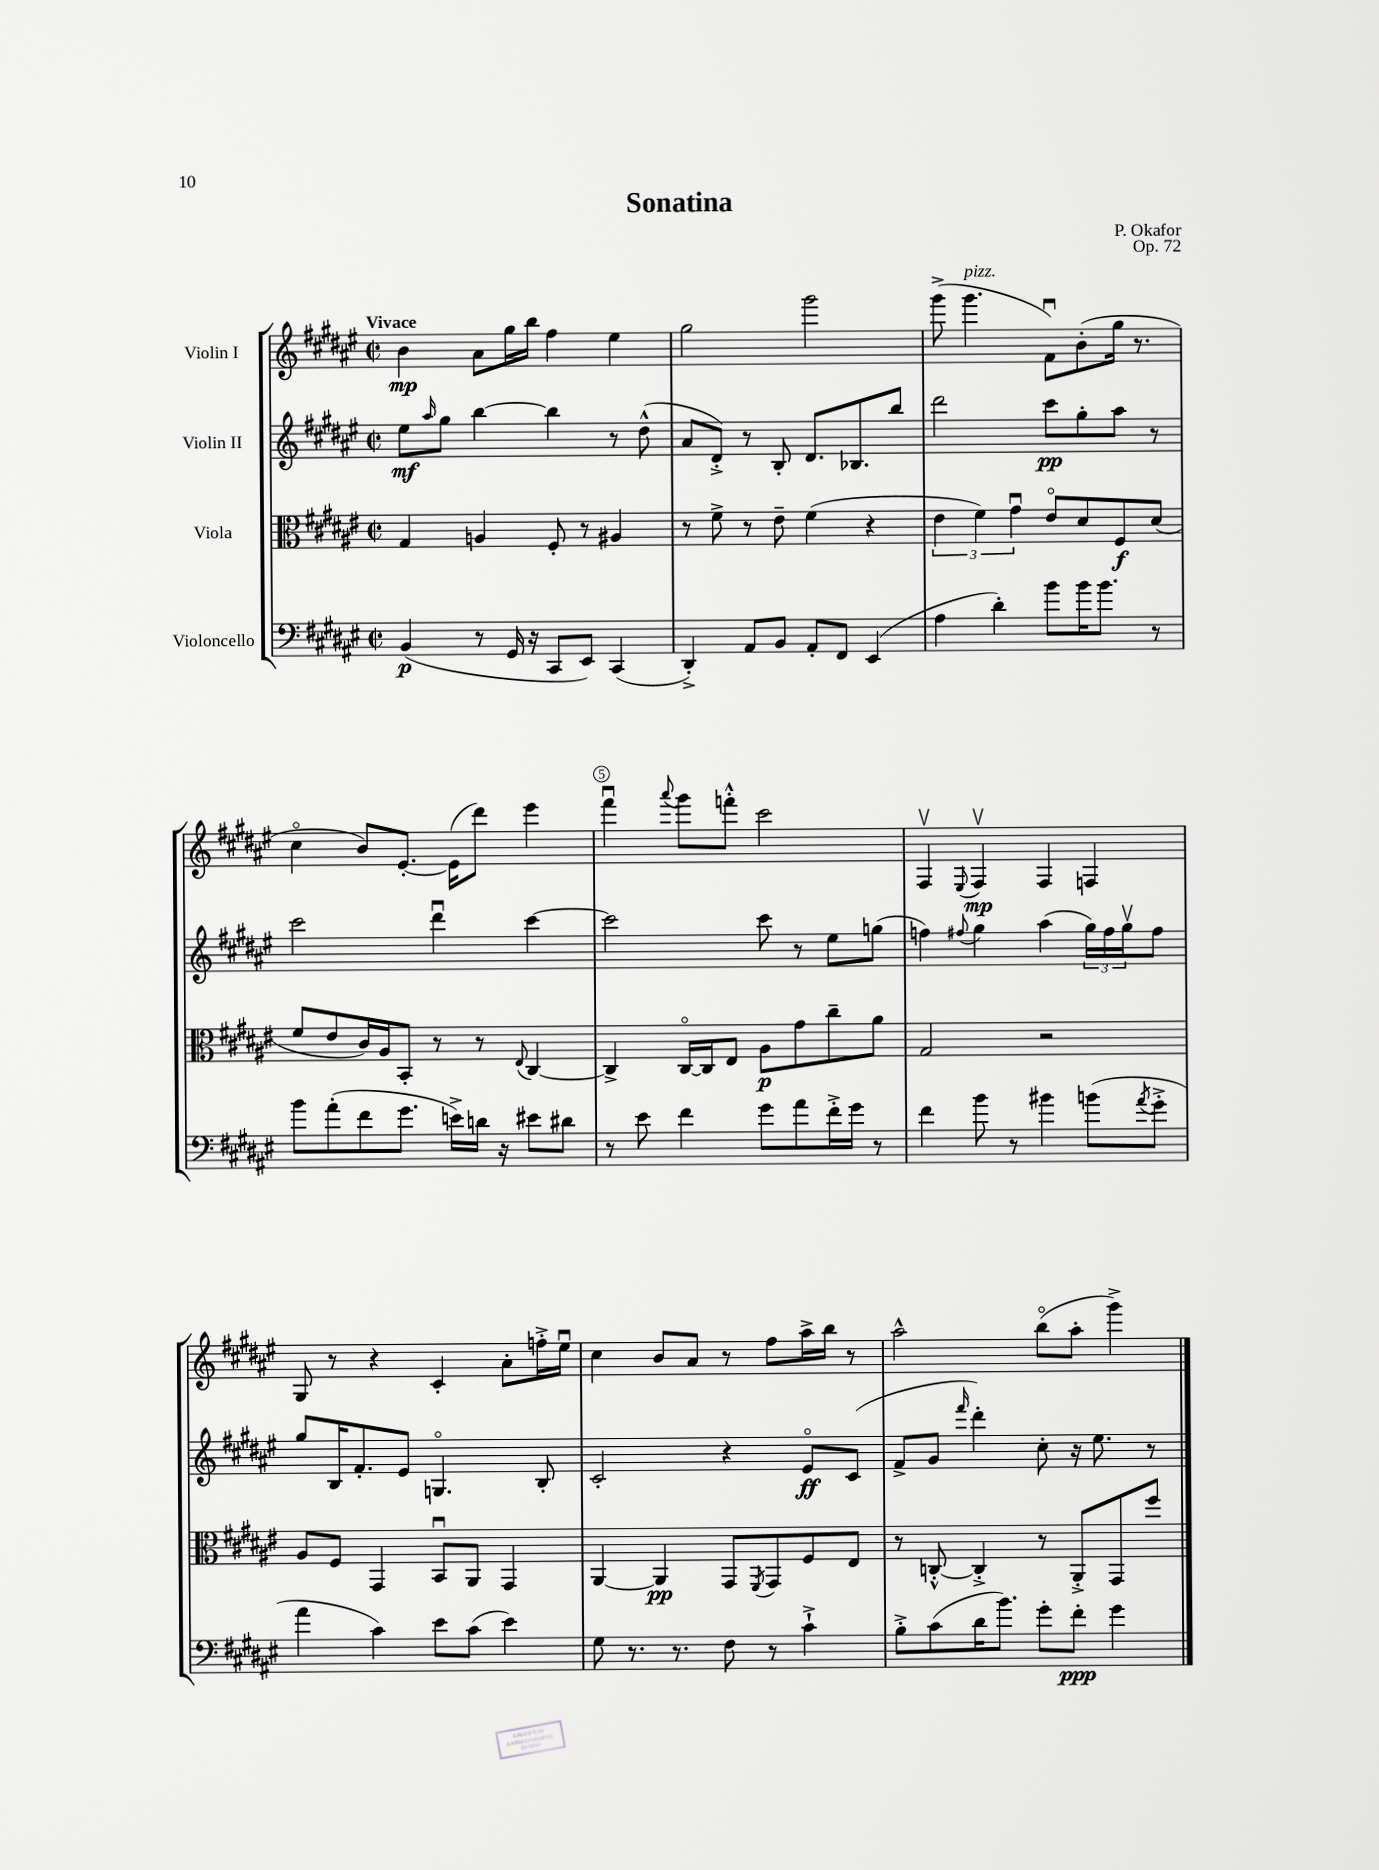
\header { title = "Sonatina" composer = "P. Okafor" opus = "Op. 72" }
<<
\new StaffGroup <<
\new Staff = "s0" \with { instrumentName = "Violin I" } {
    \clef treble \key fis \major \defaultTimeSignature \time 2/2 \tempo "Vivace"
    b'4\mp ais'8 gis''16 b''16 fis''4 eis''4 |
    gis''2 gis'''2 |
    gis'''8->( gis'''4.^\markup { \italic "pizz." } fis'8\downbow) b'8-.( gis''16 r8. |
    cis''4\flageolet b'8) eis'8.~-. eis'16( dis'''8) eis'''4 |
    fis'''4\downbow \appoggiatura { ais'''8 } gis'''8 f'''8-.-^ cis'''2 |
    fis4\upbow \appoggiatura { eis8 } fis4\upbow\mp fis4 f4 |
    gis8 r8 r4 cis'4-. ais'8-. f''16-.-> eis''16\downbow |
    cis''4 b'8 ais'8 r8 fis''8 ais''16-> b''16 r8 |
    ais''2-^ b''8\flageolet( ais''8-. gis'''4->) \bar "|." |
}
\new Staff = "s1" \with { instrumentName = "Violin II" } {
    \clef treble \key fis \major \defaultTimeSignature \time 2/2
    eis''8\mf \grace { ais''16 } gis''8 b''4~ b''4 r8 dis''8-^( |
    ais'8 dis'8-.->) r8 b8-. dis'8. bes8. b''8 |
    dis'''2 cis'''8\pp gis''8-. ais''8 r8 |
    cis'''2 dis'''4\downbow cis'''4~ |
    cis'''2 cis'''8 r8 eis''8 g''8( |
    f''4) \appoggiatura { fis''8 } gis''4 ais''4( \tuplet 3/2 { gis''16) fis''16 gis''16\upbow } fis''8 |
    gis''8 b16 fis'8.-. eis'8 g4.\flageolet b8-. |
    cis'2-. r4 eis'8\flageolet\ff cis'8( |
    fis'8-> gis'8 \grace { fis'''16 } dis'''4-.) cis''8-. r16 eis''8. r8 \bar "|." |
}
\new Staff = "s2" \with { instrumentName = "Viola" } {
    \clef alto \key fis \major \defaultTimeSignature \time 2/2
    gis4 a4 fis8-. r8 ais4 |
    r8 fis'8-> r8 eis'8-- fis'4( r4 |
    \tuplet 3/2 { eis'4 fis'4) gis'4\downbow } eis'8\flageolet dis'8 fis8\f dis'8( |
    fis'8 eis'8 cis'16) ais16 b,8-. r8 r8 \appoggiatura { eis8 } cis4~ |
    cis4-> cis16~\flageolet cis16 eis8 ais8\p gis'8 cis''8-- ais'8 |
    gis2 r2 |
    ais8 fis8 gis,4 b,8\downbow ais,8 gis,4 |
    ais,4~ ais,4\pp gis,8 \acciaccatura { fis,8 } gis,8 fis8 eis8 |
    r8 c8~-.-^ c4-.-> r8 ais,8-.-> gis,8 fis''8 \bar "|." |
}
\new Staff = "s3" \with { instrumentName = "Violoncello" } {
    \clef bass \key fis \major \defaultTimeSignature \time 2/2
    b,4\p( r8 gis,16 r16 cis,8 eis,8) cis,4( |
    dis,4-.->) ais,8 b,8 ais,8-. fis,8 eis,4( |
    ais4 dis'4-.) b'8 b'16 b'8. r8 |
    b'8 ais'8-.( fis'8 gis'8. e'16->) d'16 r16 eis'8 dis'8 |
    r8 eis'8 fis'4 gis'8 ais'8 fis'16-.-> gis'16 r8 |
    fis'4 b'8 r8 bis'4 b'8( \acciaccatura { ais'8 } gis'8-.-> |
    ais'4 cis'4) eis'8 cis'8( eis'4) |
    gis8 r8. r8. fis8 r8 cis'4-!-> |
    b8-.-> cis'8( dis'16 b'8.) gis'8-. fis'8-.\ppp gis'4 \bar "|." |
}
>>
>>
\layout { \context { \Score \override BarNumber.break-visibility = ##(#f #t #t) barNumberVisibility = #(every-nth-bar-number-visible 5) \override BarNumber.stencil = #(make-stencil-circler 0.1 0.3 ly:text-interface::print) } }
